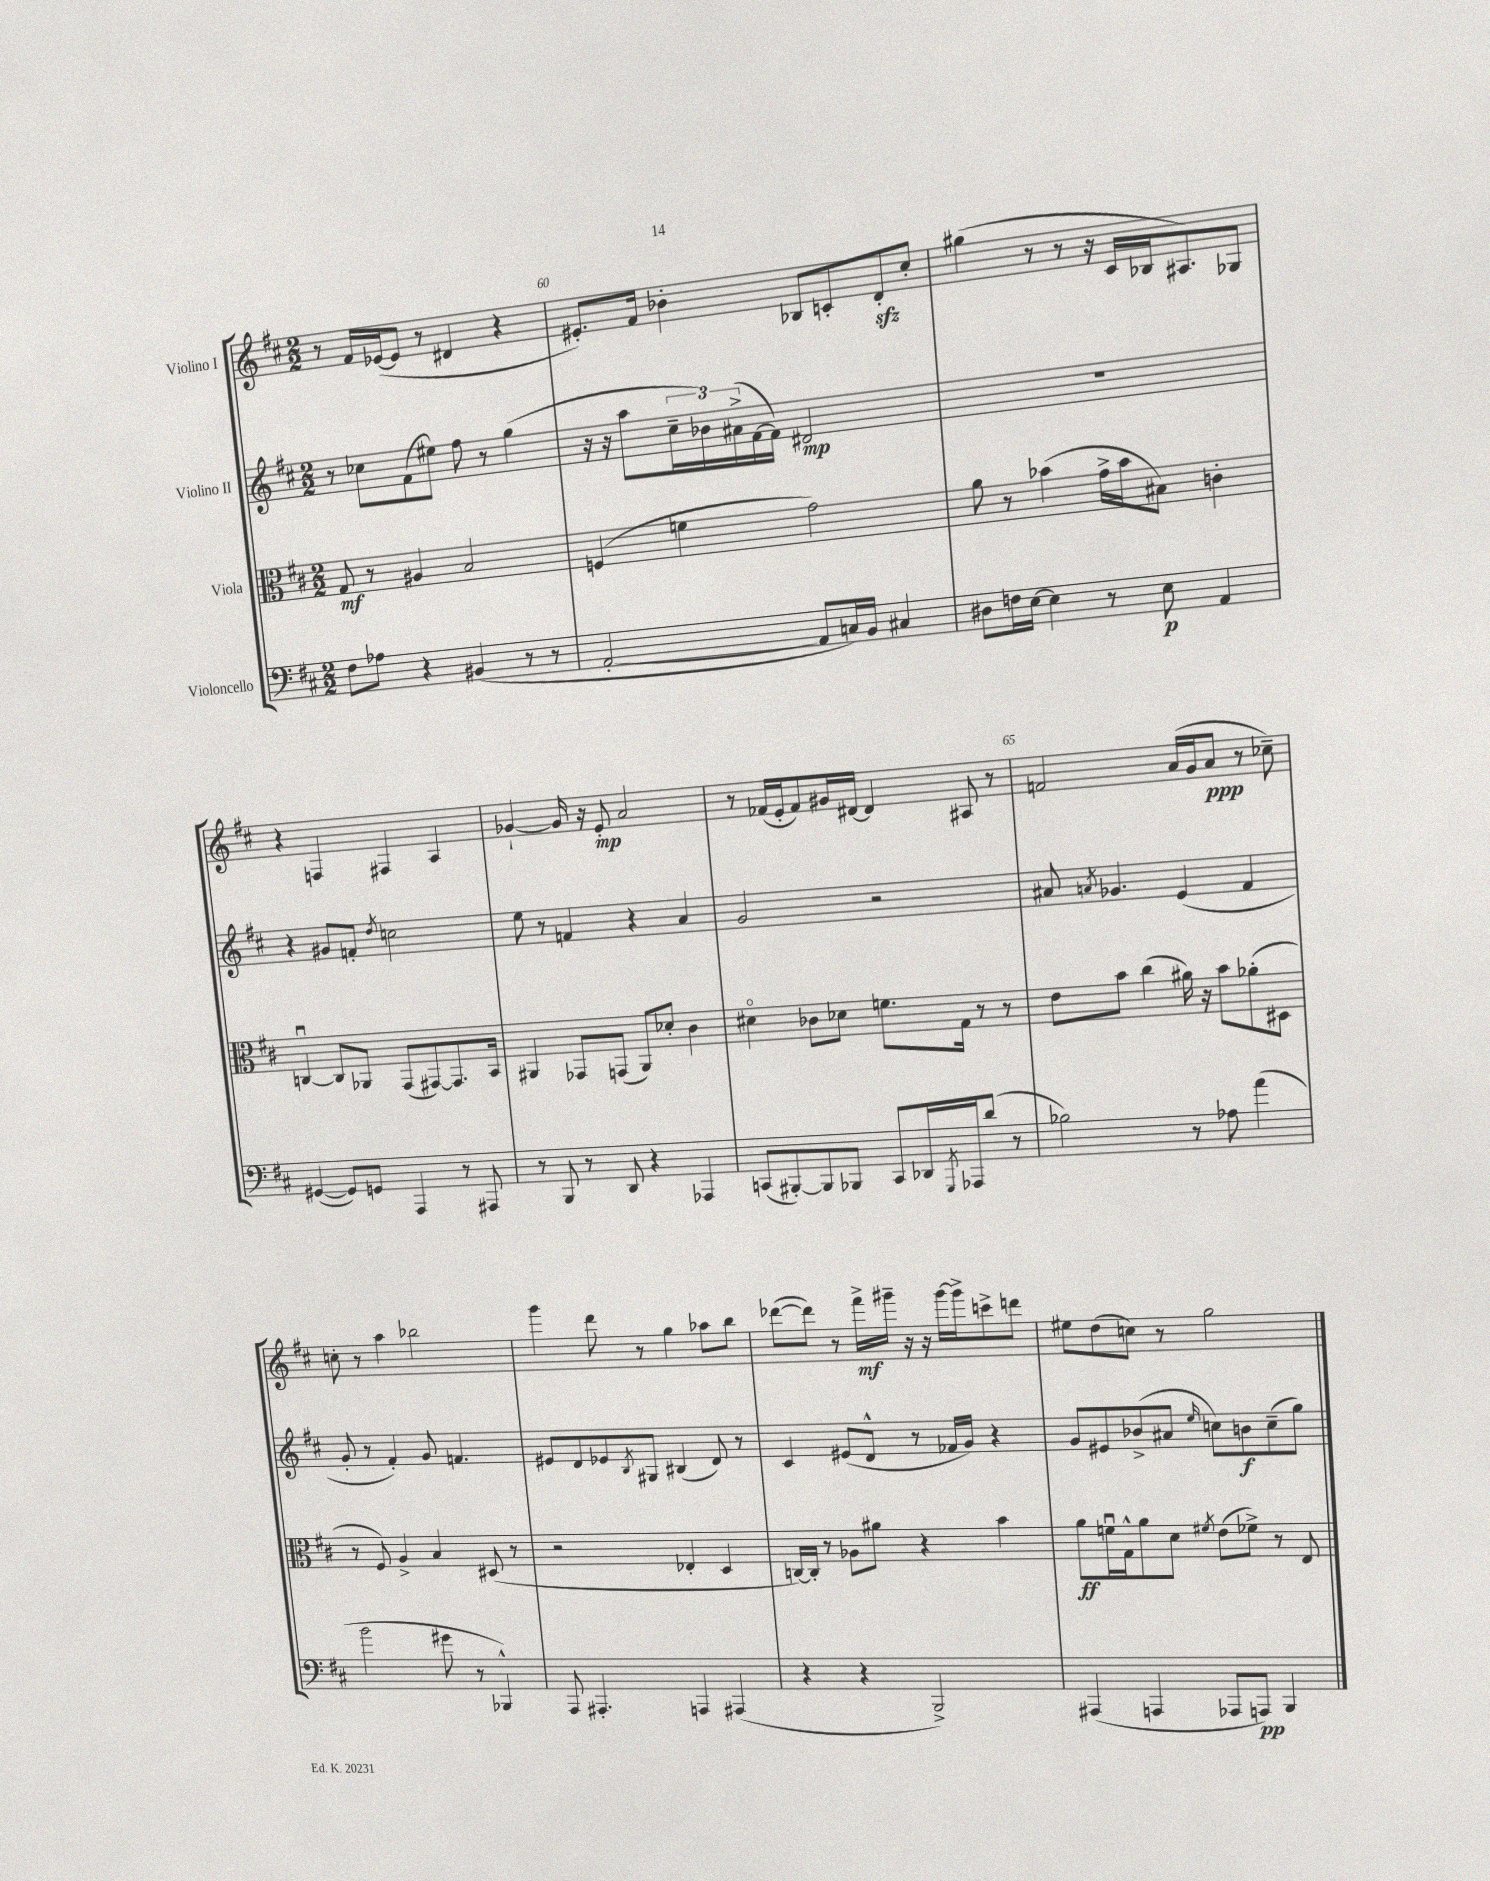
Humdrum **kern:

**kern	**dynam	**kern	**dynam	**kern	**dynam	**kern	**dynam
*part4	*part4	*part3	*part3	*part2	*part2	*part1	*part1
*staff4	*staff4	*staff3	*staff3	*staff2	*staff2	*staff1	*staff1
*I"Violoncello	*	*I"Viola	*	*I"Violino II	*	*I"Violino I	*
*clefF4	*	*clefC3	*	*clefG2	*	*clefG2	*
*k[f#c#]	*	*k[f#c#]	*	*k[f#c#]	*	*k[f#c#]	*
*M2/2	*	*M2/2	*	*M2/2	*	*M2/2	*
=59	=59	=59	=59	=59	=59	=59	=59
8F#\L	.	8G/	mf	8r	.	8r	.
8A-X\J	.	8r	.	8cc-X\L	.	16f#/LL	.
.	.	.	.	.	.	([16e-X/J	.
4r	.	4A#X/	.	(8f#\	.	8e-/J]	.
.	.	.	.	8ee#X\J)	.	8r	.
(4BB#X/	.	2B/	.	8ff#\	.	4d#X/	.
.	.	.	.	8r	.	.	.
8r	.	.	.	(4gg\	.	4r	.
8r	.	.	.	.	.	.	.
=60	=60	=60	=60	=60	=60	=60	=60
[2AA'/	.	(4Fn/	.	16r	.	8.e#X'/L)	.
.	.	.	.	16r	.	.	.
.	.	.	.	8aa\L	.	.	.
.	.	.	.	.	.	16f#/Jk	.
.	.	4fn\	.	24cc#~\L	.	4b-X'\	.
.	.	.	.	24b-X\)	.	.	.
.	.	.	.	(24a#X^\	.	.	.
.	.	.	.	[16f#\	.	.	.
.	.	.	.	16f#\JJ])	.	.	.
8AA/L]	.	2g\)	.	2d#X/	mp	8B-X/L	.
16Cn/L)	.	.	.	.	.	8cn'/	.
16BB/JJ	.	.	.	.	.	.	.
4C#X/	.	.	.	.	.	8dzz'/	.
.	.	.	.	.	.	8cc#'/J	.
=61	=61	=61	=61	=61	=61	=61	=61
8D#X\L	.	8a\	.	1r	.	(4gg#X\	.
16Fn\L	.	8r	.	.	.	.	.
[16E\JJ	.	.	.	.	.	.	.
4E\]	.	(4b-X\	.	.	.	8r	.
.	.	.	.	.	.	8r	.
8r	.	16g^\LL	.	.	.	16r	.
.	.	16b-\J	.	.	.	16c#/LL	.
8E\	p	8B#X\J)	.	.	.	16B-X/J	.
.	.	.	.	.	.	8.A#X/)	.
4AA/	.	4cn'\	.	.	.	.	.
.	.	.	.	.	.	8G-X/J	.
!!LO:LB:g=z
=62	=62	=62	=62	=62	=62	=62	=62
([4GG#X/	.	[4Cnu/	.	4r	.	4r	.
8GG#/L])	.	8C/L]	.	8g#X/L	.	4Fn/	.
8GGn/J	.	8AA-X/J	.	8fn'/J	.	.	.
.	.	.	.	8qdd/	.	.	.
4AAA/	.	(8GG/L	.	2ccn\	.	4F#X/	.
.	.	[8GG#X/)	.	.	.	.	.
8r	.	8.GG#/]	.	.	.	4A/	.
8AAA#X/	.	.	.	.	.	.	.
.	.	16BB/Jk	.	.	.	.	.
=63	=63	=63	=63	=63	=63	=63	=63
8r	.	4AA#X/	.	8ee\	.	[4g-X`/	.
8BBB/	.	.	.	8r	.	.	.
8r	.	8GG-X/L	.	4fn/	.	16g-/]	.
.	.	.	.	.	.	16r	.
8DD/	.	(8GGn/J	.	.	.	8e'/	mp
4r	.	8AA#/L)	.	4r	.	2a/	.
.	.	8d-X'/J	.	.	.	.	.
4AAA-X/	.	4c#\	.	4a/	.	.	.
=64	=64	=64	=64	=64	=64	=64	=64
(8CCn/L	.	4d#X\	.	2g/	.	8r	.
[8BBB#X'/)	.	.	.	.	.	(16f-X/LL	.
.	.	.	.	.	.	16e'/J	.
8BBB#/]	.	8c-X\L	.	.	.	8f-/)	.
8BBB-X/J	.	8d-X\J	.	.	.	16g#X/L	.
.	.	.	.	.	.	[16d#X/JJ	.
8CC/L	.	8.fn\L	.	2r	.	4d#/]	.
16DD-X/L	.	.	.	.	.	.	.
8qGGG/	.	.	.	.	.	.	.
16AAA-X/J	.	16G\Jk	.	.	.	.	.
(8d/J	.	8r	.	.	.	8A#X/	.
8r	.	8r	.	.	.	8r	.
=65	=65	=65	=65	=65	=65	=65	=65
2B-X\)	.	8e\L	.	8a#X/	.	2fn/	.
.	.	.	.	8qan/	.	.	.
.	.	8b\J	.	4.g-X/	.	.	.
.	.	(4cc#\	.	.	.	.	.
8r	.	16a#X\)	.	(4e/	.	(16a/LL	.
.	.	16r	.	.	.	16g/J	.
8A-X\	.	8b\L	.	.	.	8a/J	ppp
(4a\	.	(8a-X'\	.	4f#/	.	8r	.
.	.	8D#X\J	.	.	.	8cc-X~\)	.
!!LO:LB:g=z
=66	=66	=66	=66	=66	=66	=66	=66
2b\	.	8r	.	8g'/	.	8ccn'\	.
.	.	8F#/)	.	8r	.	8r	.
.	.	4A^/	.	4f#'/)	.	4aa\	.
8g#X\	.	4B/	.	8g/	.	2bb-X\	.
8r	.	.	.	4.fn/	.	.	.
4BBB-X^^/)	.	(8D#X/	.	.	.	.	.
.	.	8r	.	.	.	.	.
=67	=67	=67	=67	=67	=67	=67	=67
8AAA/	.	2r	.	8e#X/L	.	4ggg\	.
4.AAA#X'/	.	.	.	8d/	.	.	.
.	.	.	.	8e-X/	.	8ddd\	.
.	.	.	.	8qB/	.	.	.
.	.	.	.	8G#X/J	.	8r	.
4AAAn/	.	4E-X'/	.	(4B#X/	.	4gg\	.
(4AAA#X/	.	4D/	.	8d/)	.	8aa-X\L	.
.	.	.	.	8r	.	8bb\J	.
=68	=68	=68	=68	=68	=68	=68	=68
4r	.	[16Cn/LL)	.	4c#/	.	([8ddd-X\L	.
.	.	16C'/JJ]	.	.	.	.	.
.	.	8r	.	.	.	8ddd-\J])	.
4r	.	8A-X\L	.	(8e#X/L	.	8r	.
.	.	8a#X\J	.	8d^^/J	.	16fff#^\LL	mf
.	.	.	.	.	.	16ggg#X~\JJ	.
2BBB^/)	.	4r	.	8r	.	16r	.
.	.	.	.	.	.	16r	.
.	.	.	.	16f-X/LL	.	[16ggg#\LL	.
.	.	.	.	16g/JJ)	.	16ggg#^\J]	.
.	.	4b\	.	4r	.	8cccn^\	.
.	.	.	.	.	.	8dddn\J	.
=69	=69	=69	=69	=69	=69	=69	=69
(4AAA#X/	.	8a\L	ff	8g/L	.	8ee#X\L	.
.	.	16fnu\L	.	8e#X/	.	(8dd\	.
.	.	16G^^\J	.	.	.	.	.
4AAAn/	.	8a\	.	(8b-X^/	.	8ccn\J)	.
.	.	8d\J	.	8a#X/J	.	8r	.
.	.	8qf#X/	.	16qqee/	.	.	.
8AAA-X/L	.	(8e\L	.	8ccn\L)	.	2gg\	.
8AAAn/J)	pp	8f-X^\J)	.	8bn\	f	.	.
4BBB/	.	8r	.	(8cc~\	.	.	.
.	.	8E/	.	8gg\J)	.	.	.
==	==	==	==	==	==	==	==
*-	*-	*-	*-	*-	*-	*-	*-
